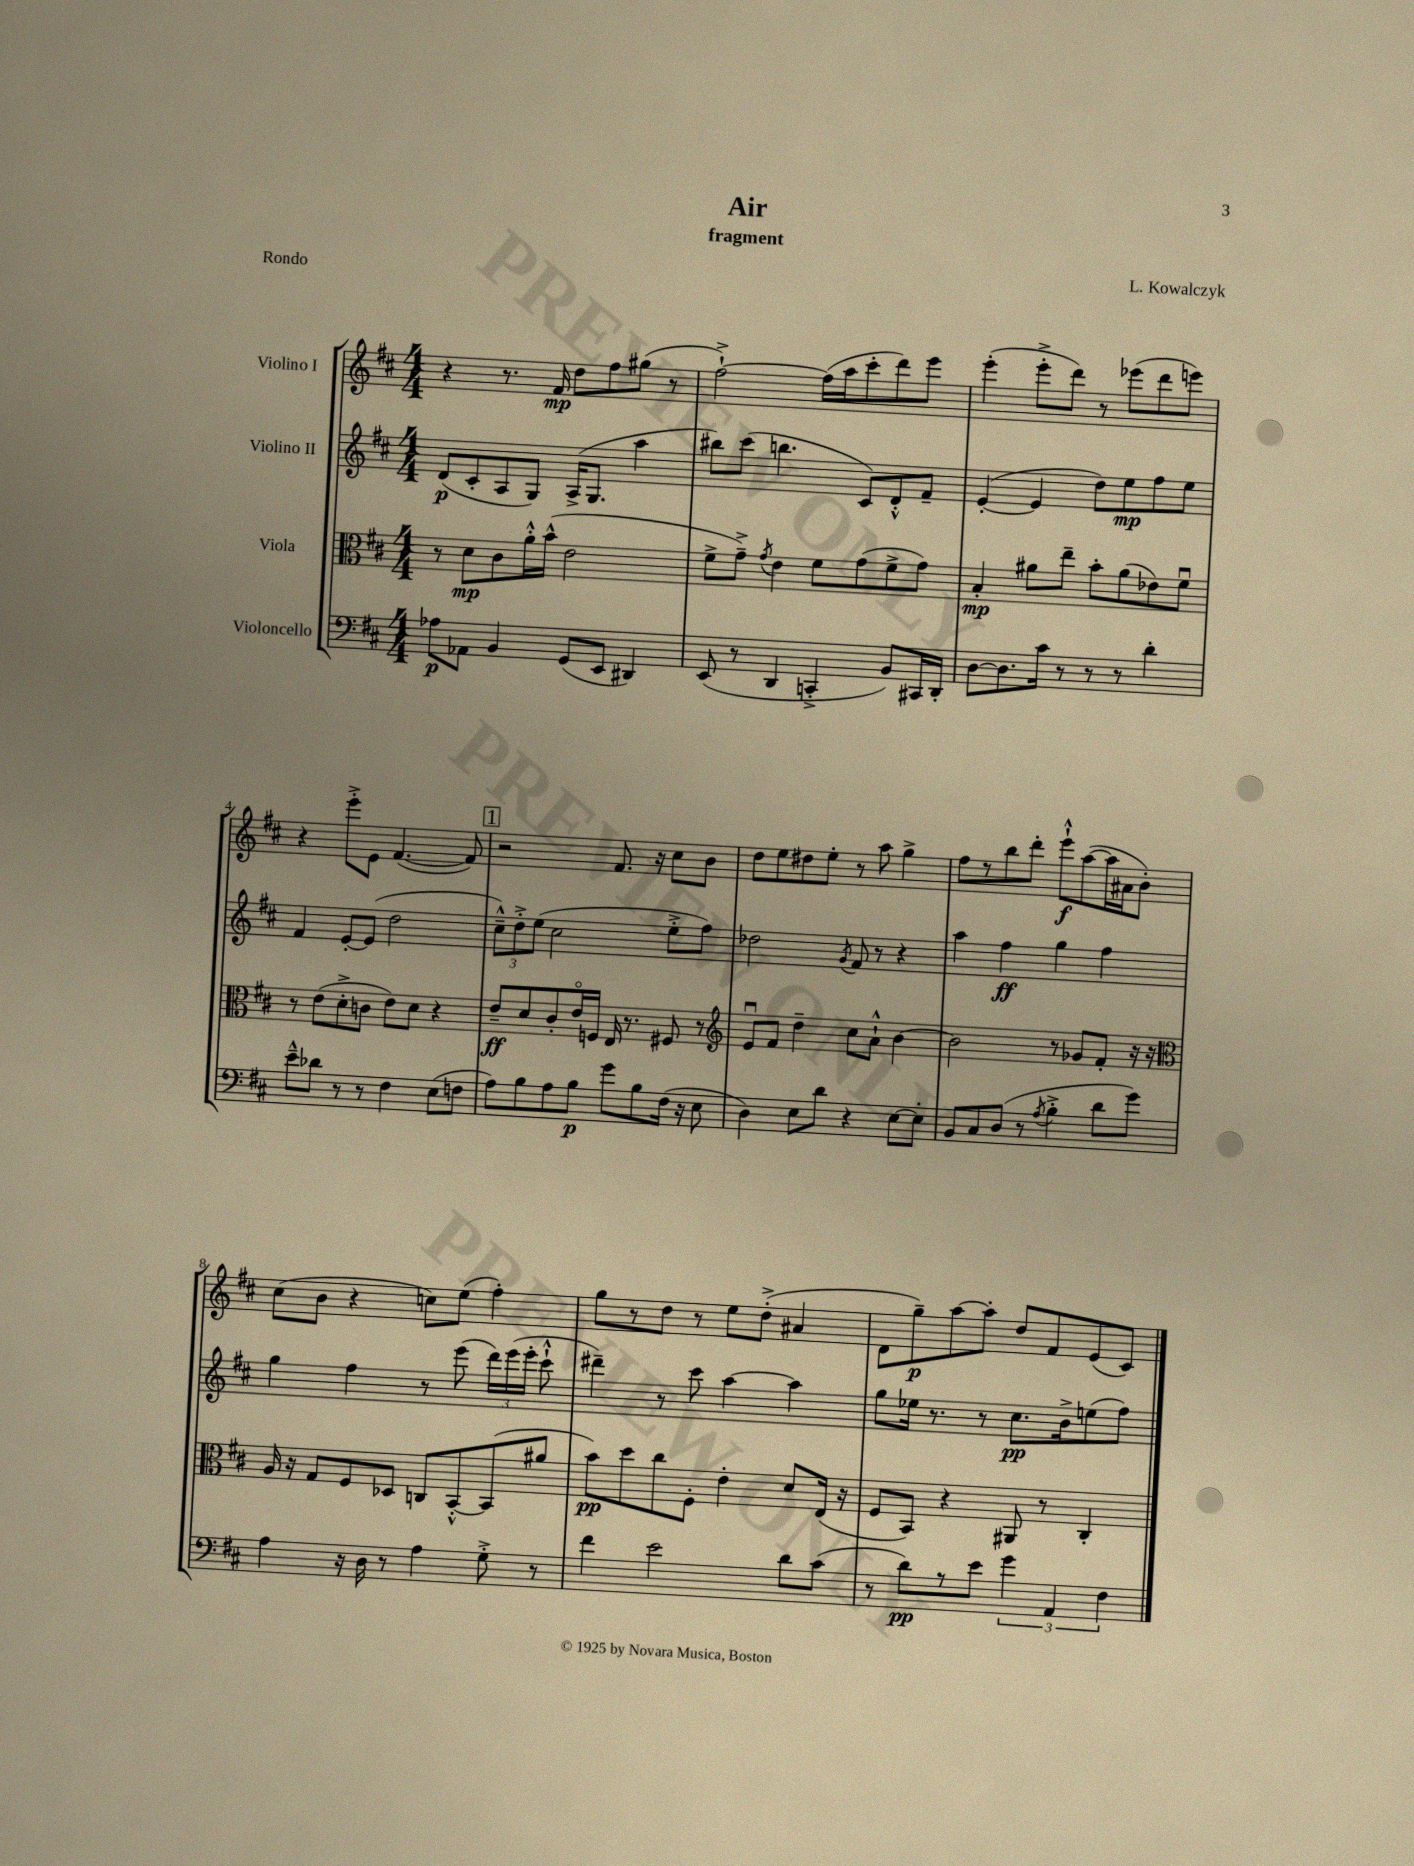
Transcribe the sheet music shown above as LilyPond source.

\header { title = "Air" composer = "L. Kowalczyk" subtitle = "fragment" piece = "Rondo" }
<<
\new StaffGroup <<
\new Staff = "s0" \with { instrumentName = "Violino I" } {
    \clef treble \key d \major \numericTimeSignature \time 4/4
    \autoBeamOff r4 r8. fis'16\mp d''8[ fis''8 gis''8]( r8 |
    fis''2~-!->) fis''16[( a''16 cis'''8-. d'''8) e'''8] |
    e'''4-.( e'''8[-.-> d'''8]) r8 ees'''8[( d'''8 e'''8]) |
    r4 e'''8[-.-> e'8] fis'4.~( fis'8) |
    \mark \markup { \box "1" } r2 fis'8. r16 cis''8[ b'8] |
    d''8[ e''8 dis''8 e''8]-. r8 a''8 g''4-> |
    fis''8[ r8 b''8 d'''8]-. e'''8[-!-^\f a''8~( a''16 ais'16 b'8]-.) |
    cis''8[( b'8] r4 c''8[) e''8]( fis''4-.) |
    g''8[ r8 d''8] r8 e''8[ d''8]-.->( ais'4 |
    d'8[ g''8--\p) a''8~ a''8]-. d''8[ fis'8 e'8( cis'8]) \bar "|." |
}
\new Staff = "s1" \with { instrumentName = "Violino II" } {
    \clef treble \key d \major \numericTimeSignature \time 4/4
    \autoBeamOff d'8[\p( cis'8-. a8 g8]) a16[->( g8.] a''4 |
    bis''8[) cis'''8]( b''4. cis'8[) d'8-.-^ fis'8]-- |
    e'4~-.( e'4 d''8[) e''8\mp fis''8 e''8] |
    fis'4 e'8[~-. e'8]( d''2 |
    \mark \markup { \box "1" } \tuplet 3/2 { cis''8[---^) d''8-.-> e''8]( } cis''2 e''8[-.-> fis''8]) |
    des''2 \acciaccatura { g'8 } fis'8 r8 r4 |
    a''4 fis''4\ff g''4 fis''4 |
    g''4 fis''4 r8 e'''8( \tuplet 3/2 { d'''16[) e'''16( e'''16]-. } cis'''8-!-^ |
    dis'''4--) r8 cis'''8 a''4~ a''4 |
    g''8[ ees''16] r8. r8 cis''8.[\pp b'16-> e''8( fis''8]) \bar "|." |
}
\new Staff = "s2" \with { instrumentName = "Viola" } {
    \clef alto \key d \major \numericTimeSignature \time 4/4
    \autoBeamOff r8 d'8[\mp cis'8 a'16-.-^ b'16]-^( e'2 |
    fis'8[-> g'8]--->) \acciaccatura { g'8 } e'4 fis'8[ g'8( fis'8-> g'8]) |
    b4-.\mp ais'8[ e''8]-- b'8[-. ais'8( ees'8) fis'8]\downbow |
    r8 e'8[( d'8-.-> c'8] e'8[) d'8] r4 |
    \mark \markup { \box "1" } e'8[--\ff d'8 cis'8-. e'16\flageolet f16] e16 r8. fis8 r8 |
    \clef treble e'8[\downbow fis'8] d''4-- cis''8[ a'8]-!-^ b'4~ |
    b'2 r8 ges'8[ fis'8]-. r16 r16 |
    \clef alto a16 r16 g8[ fis8 des8] c8[ b,8~-.-^ b,8( ais'8] |
    b'8[\pp) d''8 cis''8 fis8]-. e'4-. d'8[ e16]( r16 |
    fis8[ b,8]) r4 ais,8 r8 cis4-. \bar "|." |
}
\new Staff = "s3" \with { instrumentName = "Violoncello" } {
    \clef bass \key d \major \numericTimeSignature \time 4/4
    \autoBeamOff aes8[\p aes,8] b,4 g,8[( e,8] dis,4) |
    e,8( r8 d,4 c,4-.-> b,8[) cis,16 d,16]-. |
    d8[~ d8. cis'16] r8 r8 r8 d'4-. |
    e'8[---^ des'8] r8 r8 fis4 e8[( f8] |
    \mark \markup { \box "1" } a8[) b8 a8 b8]\p g'8[ b8 fis16]( r16 e8 |
    d4) e8[ d'8] r4 e8[~ e8]-. |
    b,8[ cis8 d8]( r8 \acciaccatura { a8 } b4-.-> d'8[ g'8]) |
    a4 r16 d16 r8 a4 g8-.-> r8 |
    fis'4 e'2 d'8[ cis'8]( |
    r8 d'8[\pp) r8 e'8] \tuplet 3/2 { g'4 a,4 fis4 } \bar "|." |
}
>>
>>
